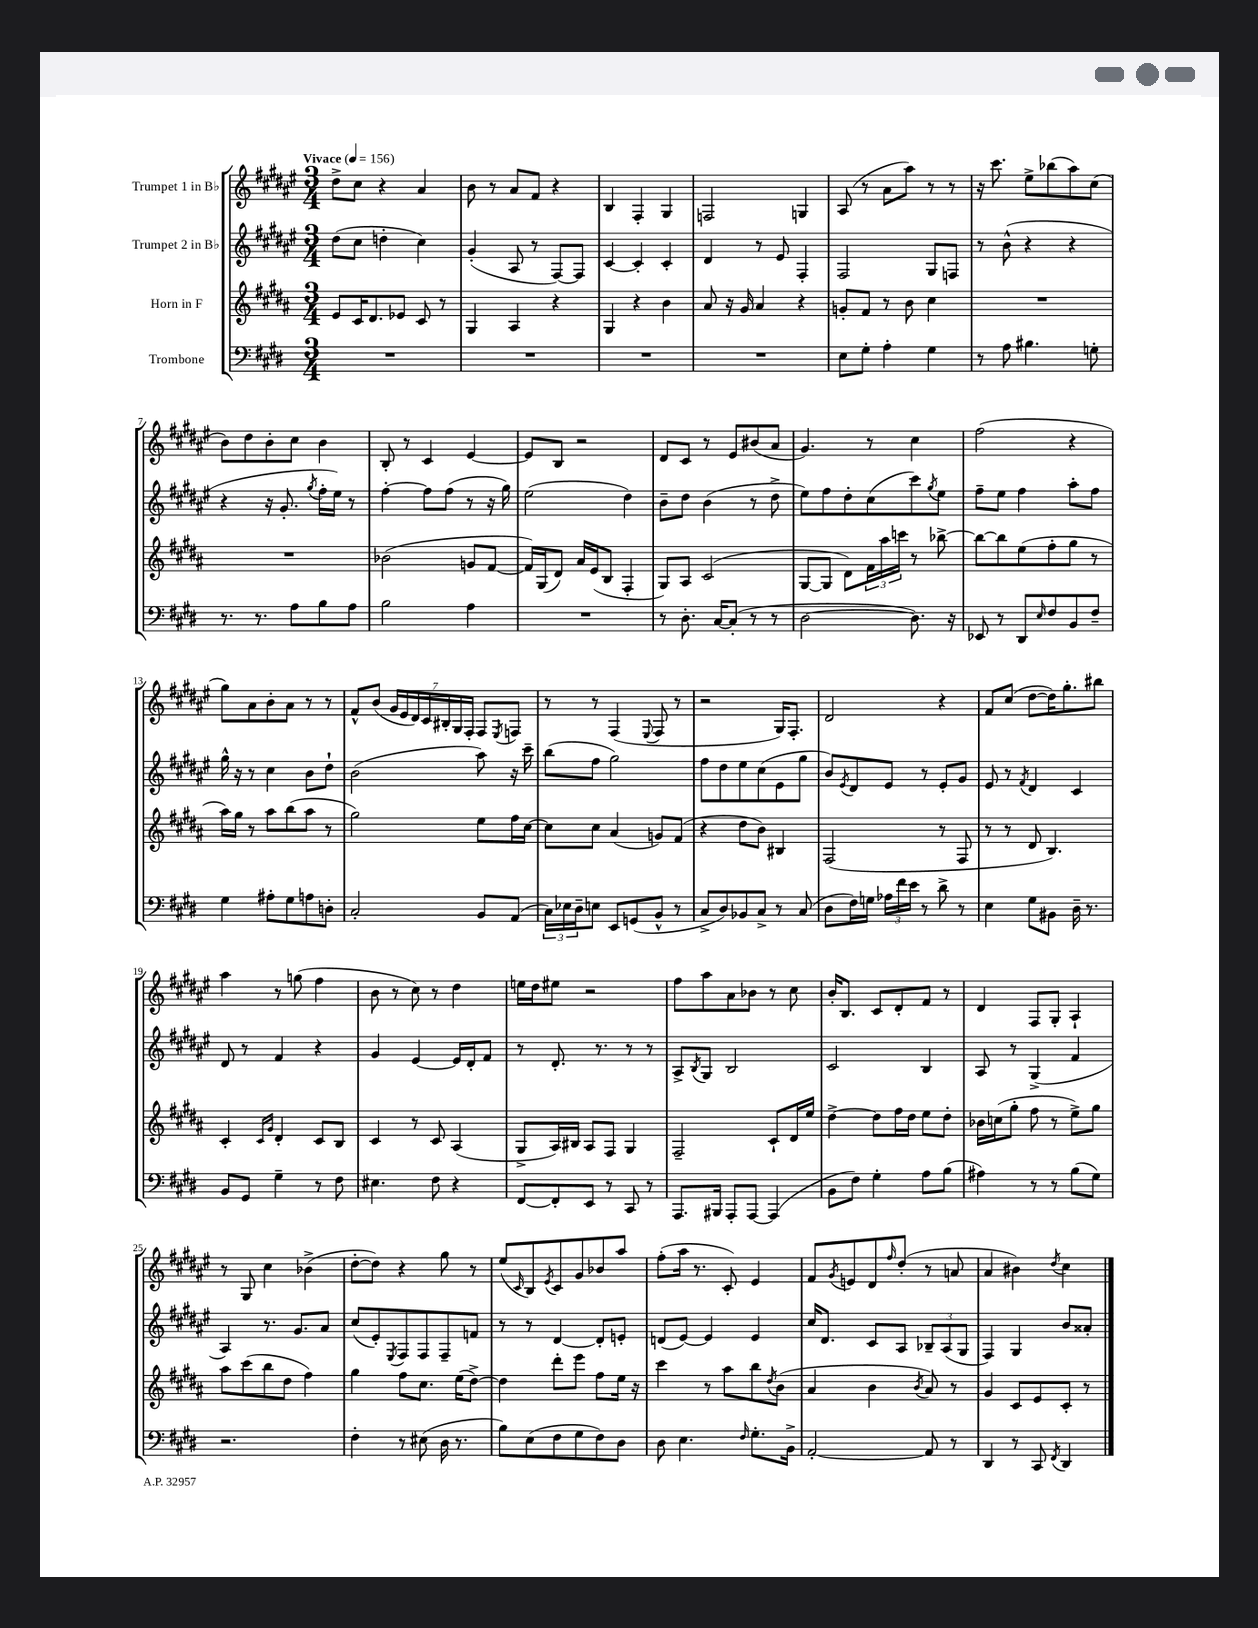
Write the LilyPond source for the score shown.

<<
\new StaffGroup <<
\new Staff = "s0" \with { instrumentName = "Trumpet 1 in Bb" } {
    \clef treble \key fis \major \numericTimeSignature \time 3/4 \tempo "Vivace" 4 = 156
    dis''8-> cis''8 r4 ais'4 |
    b'8 r8 ais'8 fis'8 r4 |
    b4 fis4-. gis4 |
    f2 g4 |
    ais8( r8 ais'8 ais''8) r8 r8 |
    r16 cis'''8. eis''8-> bes''8( ais''8) cis''8( |
    b'8) dis''8 b'8-. cis''8 b'4 |
    b8-. r8 cis'4 eis'4~ |
    eis'8 b8 r2 |
    dis'8 cis'8 r8 eis'8 bis'8( ais'8 |
    gis'4.) r8 cis''4 |
    fis''2( r4 |
    gis''8) ais'8 b'8-. ais'8 r8 r8 |
    fis'8-^ b'8( \tuplet 7/4 { gis'16 eis'16 dis'16) cis'16 bis16-. gis16 fis16-. } fis8 \acciaccatura { eis8 } f8 |
    r8 r8 fis4( \appoggiatura { eis8 } fis8 r8 |
    r2 gis16) fis8.-. |
    dis'2 r4 |
    fis'8 cis''8( dis''8~ dis''16) gis''8.-. bis''8 |
    ais''4 r8 g''8( fis''4 |
    b'8 r8 cis''8) r8 dis''4 |
    e''16 dis''16 eis''8 r2 |
    fis''8 ais''8 ais'8 bes'8 r8 cis''8 |
    b'16-. b8. cis'8 dis'8-. fis'8 r8 |
    dis'4 fis8 gis8-. ais4-! |
    r8 gis8 cis''4 bes'4->( |
    dis''8~-. dis''8) r4 gis''8 r8 |
    eis''8( \grace { cis'16 } b8) \acciaccatura { eis'8 } cis'8 gis'8 bes'8 ais''8 |
    fis''8-.( ais''16 r8. cis'8-.) eis'4 |
    fis'8 \acciaccatura { gis'8 } e'8 dis'8 \grace { fis''16 } dis''8-.( r8 a'8 |
    ais'4 bis'4) \acciaccatura { dis''8 } cis''4 \bar "|." |
}
\new Staff = "s1" \with { instrumentName = "Trumpet 2 in Bb" } {
    \clef treble \key fis \major \numericTimeSignature \time 3/4
    dis''8( cis''8 d''4-. cis''4) |
    gis'4-.( ais8 r8 fis8~) fis8 |
    cis'4~ cis'4-. cis'4-. |
    dis'4 r8 eis'8 fis4-. |
    fis2 gis8 f8 |
    r8 b'8-^( r4 r4 |
    r4 r16 gis'8.-. \acciaccatura { gis''8 } fis''16-. eis''16) r8 |
    fis''4~-. fis''8 fis''8( r8 r16 gis''16) |
    eis''2( dis''4) |
    b'8-- dis''8 b'4( r8 dis''8-> |
    eis''8) fis''8 dis''8-. cis''8( cis'''8) \acciaccatura { gis''8 } eis''8 |
    fis''8-- eis''8 fis''4 ais''8-. fis''8 |
    gis''16-^ r16 r8 cis''4 b'8 dis''8-! |
    b'2( ais''8) r16 cis'''16-- |
    b''8( fis''8 gis''2) |
    fis''8 dis''8 eis''8 cis''8( eis'8 gis''8 |
    b'8) \acciaccatura { eis'8 } dis'8 eis'8 r8 eis'8-. gis'8 |
    eis'8 r8 \acciaccatura { fis'8 } dis'4 cis'4 |
    dis'8 r8 fis'4 r4 |
    gis'4 eis'4~ eis'16 dis'16-. fis'8 |
    r8 dis'8.-. r8. r8 r8 |
    ais8-> \acciaccatura { b8 } gis8 b2 |
    cis'2 b4 |
    ais8 r8 gis4->( fis'4 |
    ais4) r8. gis'8. ais'8 |
    cis''8( eis'8-.) \acciaccatura { eis8 } fis8 fis8 fis8-- f'8 |
    r8 r8 dis'4~ dis'8-. e'8-. |
    d'8( eis'8~) eis'4 eis'4 |
    cis''16 dis'8. cis'8 ais8 \tuplet 3/2 { bes8-- ais8( gis8 } |
    fis4) gis4 b'8 aisis'8-. \bar "|." |
}
\new Staff = "s2" \with { instrumentName = "Horn in F" } {
    \clef treble \key b \major \numericTimeSignature \time 3/4
    e'8 cis'16 dis'8. ees'8 cis'8 r8 |
    gis4 ais4 r4 |
    gis4 r4 b'4 |
    ais'8 r16 gis'16 ais'4 r4 |
    g'8-. fis'8 r8 b'8 cis''4 |
    R2. |
    R2. |
    bes'2( g'8 fis'8~ |
    fis'16) gis16( dis'8) ais'16 e'16( b8 fis4-. |
    gis8) ais8 cis'2( |
    gis8~ gis8 dis'8) \tuplet 3/2 { fis'16 ais''16 c'''16 } r8 bes''8~-> |
    bes''8~ bes''8 e''8( fis''8-. gis''8 r8 |
    ais''16) gis''16 r8 ais''8 b''8( ais''8 r8 |
    gis''2) e''8 fis''16 cis''16~ |
    cis''8 cis''8 ais'4( g'8) fis'8( |
    r4 dis''8 b'8) bis4 |
    fis2( r8 fis8 |
    r8 r8 dis'8 b4.) |
    cis'4-. \grace { cis'16 gis'16 } dis'4-. cis'8 b8 |
    cis'4 r8 cis'8 ais4( |
    gis8-> ais16) bis16 ais8 fis8 gis4 |
    fis2-- cis'8-! dis'16 e''16 |
    dis''4~-> dis''8 fis''16 dis''16 e''8 dis''8-. |
    bes'16 c''16( gis''8-. fis''8 r8 e''8->) gis''8 |
    ais''8 cis'''8( b''8 dis''8 fis''4) |
    gis''4 fis''8 cis''8. e''16( dis''8~->) |
    dis''4 dis'''8-. e'''8 fis''8 e''16 r16 |
    cis'''4 r8 ais''8 b''8 \acciaccatura { dis''8 } b'8( |
    ais'4 b'4 \acciaccatura { b'8 } ais'8) r8 |
    gis'4 cis'8 e'8 cis'8-. r8 \bar "|." |
}
\new Staff = "s3" \with { instrumentName = "Trombone" } {
    \clef bass \key e \major \numericTimeSignature \time 3/4
    R2. |
    R2. |
    R2. |
    R2. |
    e8 gis8-. a4-. gis4 |
    r8 a8 bis4. g8-. |
    r8. r8. a8 b8 a8 |
    b2 a4 |
    R2. |
    r8 dis8.-. cis16~ cis8-.( r8 r8 |
    dis2~ dis8.) r16 |
    ees,8 r8 dis,8 \grace { e16 } fis8 b,8 fis8-- |
    gis4 ais8-. gis8 a8 d8-. |
    cis2-. b,8 a,8( |
    \tuplet 3/2 { cis16) ees16 dis16-- } e8 e,8 g,8( b,8-^ r8 |
    cis8-> dis8) bes,8 cis8-> r8 cis8( |
    dis8 fis16) g16 \tuplet 3/2 { aes16 fis'16 e'16 } r8 dis'8-> r8 |
    e4 gis8 bis,8 dis16-- r8. |
    b,8 gis,8 gis4-- r8 fis8 |
    eis4. fis8 r4 |
    fis,8~ fis,8-. e,8 r8 cis,8 r8 |
    a,,8. bis,,16 a,,8-. a,,8~ a,,4( |
    b,8 fis8) gis4-. a8 b8( |
    ais4) r8 r8 b8( gis8) |
    r2. |
    fis4-. r8 eis8( dis16 r8. |
    b8) e8( fis8 gis8 fis8) dis8 |
    dis8 e4. \grace { fis16 } gis8.-. b,16-> |
    a,2~-. a,8 r8 |
    dis,4 r8 cis,8 \acciaccatura { fis,8 } dis,4 \bar "|." |
}
>>
>>
